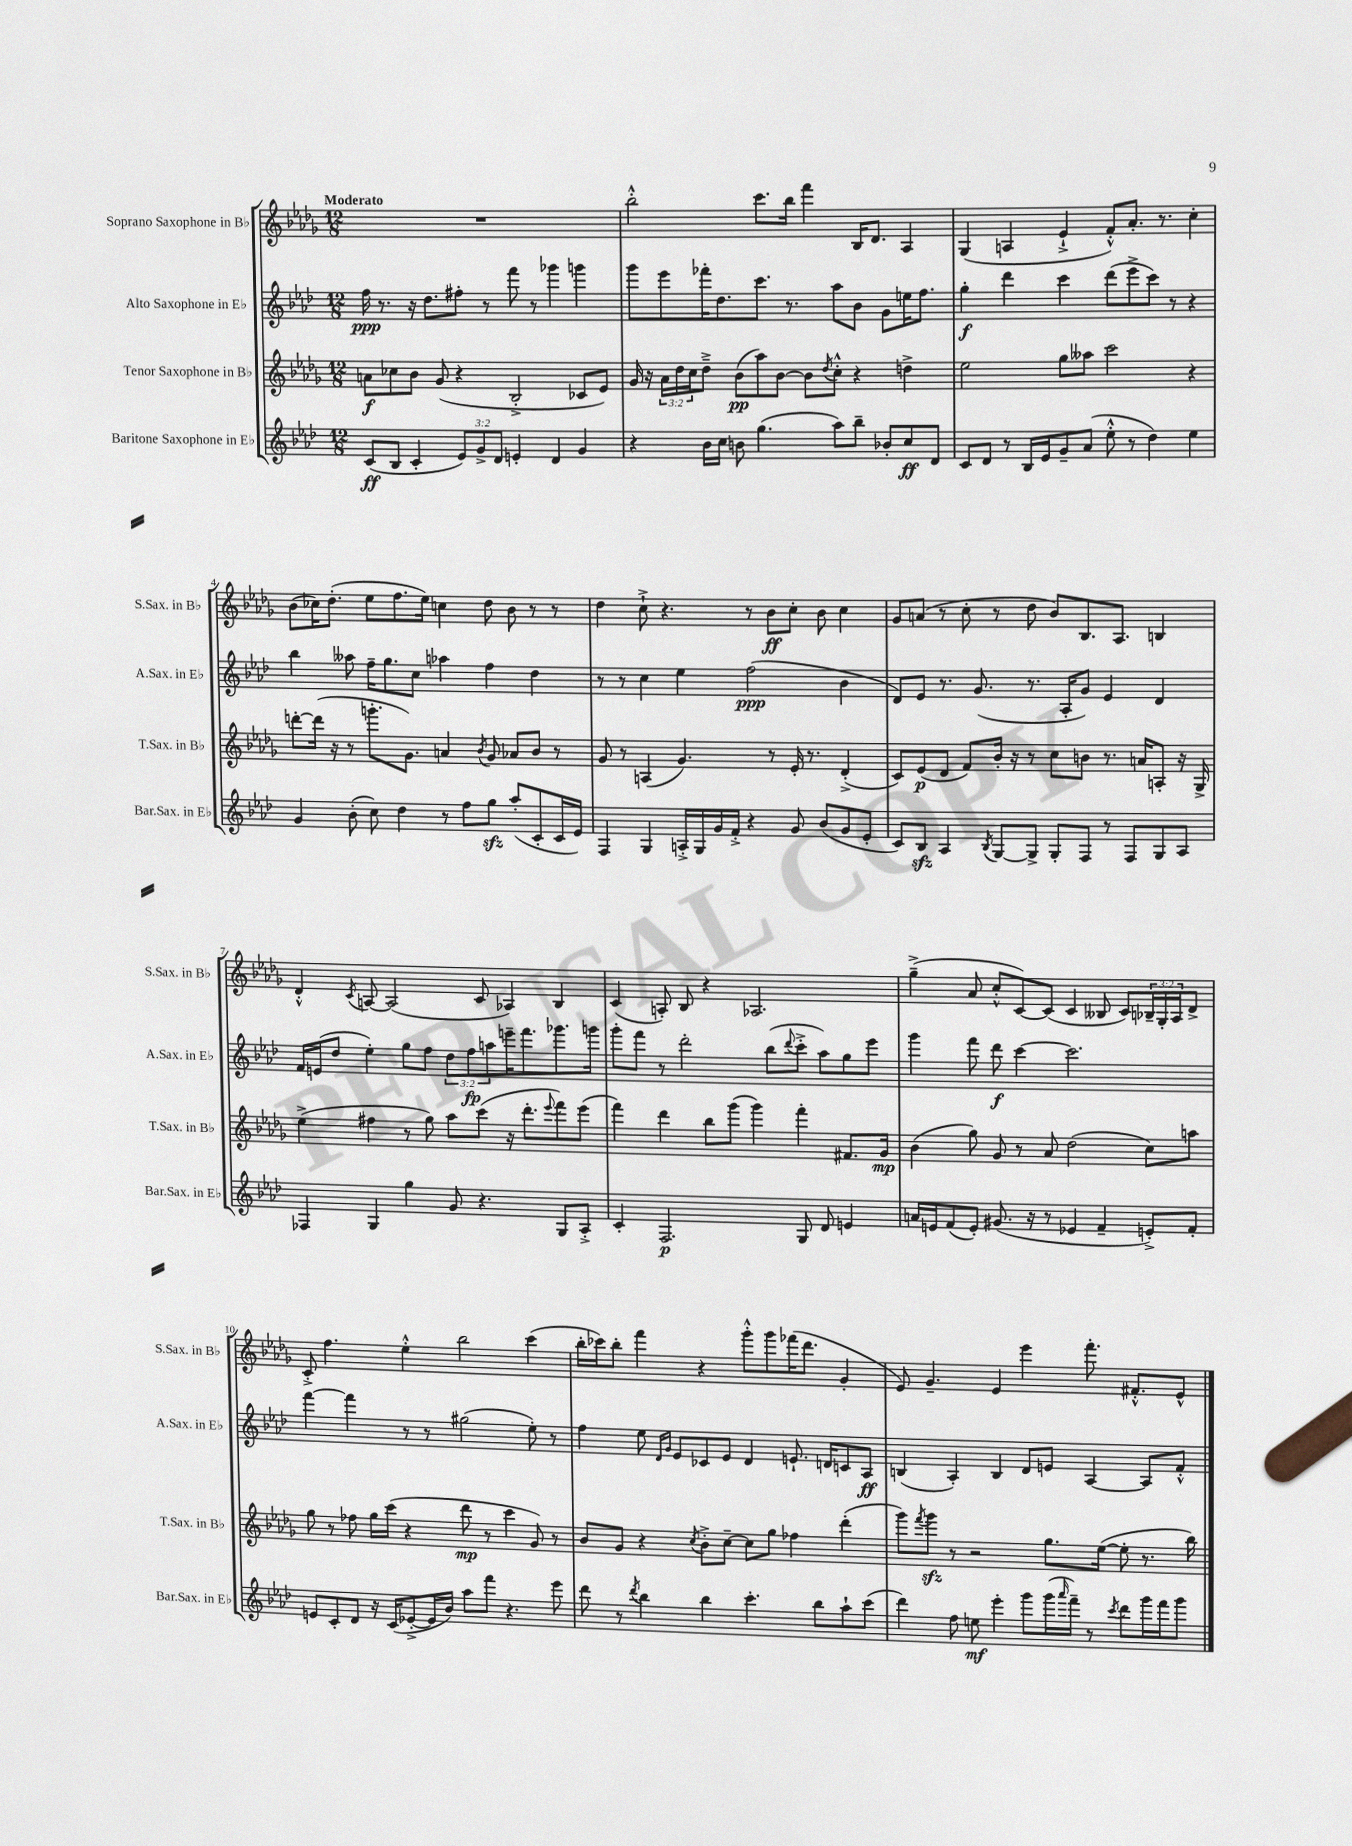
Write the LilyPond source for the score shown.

<<
\new StaffGroup <<
\new Staff = "s0" \with { instrumentName = "Soprano Saxophone in Bb" shortInstrumentName = "S.Sax. in Bb" } {
    \clef treble \key des \major \numericTimeSignature \time 12/8 \override Staff.TupletNumber.text = #tuplet-number::calc-fraction-text \tempo "Moderato"
    R1. |
    bes''2-.-^ c'''8. bes''16 f'''4 bes16 des'8. aes4 |
    ges4( a4 ees'4-!-> f'8-.-^) aes'8.-. r8. c''4-. |
    bes'8( ces''16) des''8.-.( ees''8 f''8. ees''16) c''4 des''8 bes'8 r8 r8 |
    des''4 c''8-!-> r4. r8 bes'8\ff c''8-. bes'8 c''4 |
    ges'8 a'8( r8 c''8-. r8 des''8 bes'8) bes8. aes8. b4 |
    des'4-.-^ \acciaccatura { c'8 } a8~ a2( c'8 aes4) bes4 |
    c'4( a8-.) bes8 r4 aes2. |
    ges''4--->( aes'8 c''8-.-^ c'8~) c'8( c'4 beses8 c'8) \tuplet 3/2 { bes16-- ges16-. aes16 } des'8-> |
    c'8-.-> f''4. ees''4-.-^ bes''2 c'''4( |
    bes''16-. ces'''16) bes''8-. f'''4 r4 ges'''8-.-^ ges'''8 fes'''16( des'''8. ges'4-. |
    ees'8) ges'4.-- ees'4 ees'''4 f'''8.-. fis'8.-.-^ ees'8-^ \bar "|." |
}
\new Staff = "s1" \with { instrumentName = "Alto Saxophone in Eb" shortInstrumentName = "A.Sax. in Eb" } {
    \clef treble \key aes \major \numericTimeSignature \time 12/8 \override Staff.TupletNumber.text = #tuplet-number::calc-fraction-text
    f''16\ppp r8. r16 des''8. fis''8-. r8 f'''8 r8 ges'''4 g'''4 |
    g'''8 ees'''8 fes'''16-. des''8. c'''8. r8. aes''8 bes'8 g'8 e''16 f''8. |
    g''4-.\f des'''4 c'''4 des'''8( ees'''8-> c'''8) r8 r4 |
    bes''4 aeses''8 f''16-- g''8. c''8 aes''4 f''4 des''4 |
    r8 r8 c''4 ees''4 f''2\ppp( bes'4 |
    des'8) ees'8 r8. g'8.( r8. aes16-. g'8) ees'4 des'4 |
    f'16 e'16( des''8 ees''4-.) g''8 f''8 \tuplet 3/2 { des''8 f''8\fp a''8 } e'''16-- f'''8. ges'''8. g'''16 |
    g'''8-. f'''8 r8 des'''2-. bes''8( \appoggiatura { des'''8 } c'''8-.-> aes''8) g''8 ees'''8 |
    g'''4 f'''8 des'''8\f c'''4~ c'''2. |
    f'''4~ f'''4 r8 r8 gis''2( ees''8-.) r8 |
    f''4 ees''8 \grace { des'16 g'16 } ees'8 ces'8 ees'8 des'4 e'8.-! d'16 c'8 aes8\ff |
    b4( aes4-.) b4 des'8 e'8 aes4~ aes8 f'8-.-^ \bar "|." |
}
\new Staff = "s2" \with { instrumentName = "Tenor Saxophone in Bb" shortInstrumentName = "T.Sax. in Bb" } {
    \clef treble \key des \major \numericTimeSignature \time 12/8 \override Staff.TupletNumber.text = #tuplet-number::calc-fraction-text
    a'8\f ces''8 bes'8 ges'8( r4 bes2-.-> ces'8 ees'8) |
    ges'16 r16 \tuplet 3/2 { aes'16 des''16 c''16 } des''8---> bes'8\pp( aes''8) bes'8~ bes'8 \acciaccatura { des''8 } c''8-.-^ r4 d''4-> |
    ees''2 ges''8 aeses''8 c'''2 r4 |
    d'''8~-. d'''16( r16 r8 g'''8.-. ges'8.) a'4 \acciaccatura { bes'8 } ges'8 aes'8 bes'8 r8 |
    ges'8 r8 a4( ges'4.) r8 ees'16-. r8. des'4-.->( |
    c'8) ees'8\p( des'8 f'8) bes'16-. r16 r8 c''8 b'8 r8. a'16 a8-. r16 ges16-> |
    ees''4->( fis''4 r8 ges''8) aes''8 c'''8( r16 des'''8.-. \appoggiatura { ees'''8 } f'''8) ees'''8( |
    f'''4) des'''4 bes''8 ges'''8( ges'''4) f'''4-. fis'8. ges'16\mp |
    bes'4( ges''8) ges'8 r8 aes'8 des''2( c''8) a''8 |
    ges''8 r8 fes''8 ges''16 c'''16( r4 des'''8\mp r8 c'''4 ges'8) r8 |
    bes'8 ges'8 r4 \acciaccatura { c''8 } bes'8-.-> c''8~-- c''8 ges''8 fes''4 des'''4-.( |
    ges'''8) \acciaccatura { f'''8 } ges'''8\sfz r8 r2 ges''8. ees''16~( ees''8-. r8. bes''16) \bar "|." |
}
\new Staff = "s3" \with { instrumentName = "Baritone Saxophone in Eb" shortInstrumentName = "Bar.Sax. in Eb" } {
    \clef treble \key aes \major \numericTimeSignature \time 12/8 \override Staff.TupletNumber.text = #tuplet-number::calc-fraction-text
    c'8\ff( bes8 c'4-. \tuplet 3/2 { ees'8) g'8-> des'8 } e'4-. des'4 g'4 |
    r4 bes'16 c''16 b'8 g''4.( aes''8) bes''8-- bes'8-. c''8\ff des'8 |
    c'8 des'8 r8 bes16 ees'16 g'8-- aes'8( ees''8-.-^ r8 des''4) ees''4 |
    g'4 bes'8-.( c''8) des''4 r8 f''8 g''8\sfz aes''8-.( c'8-. c'16 ees'16) |
    f4 g4 a16-.-> g16 g'16 f'16-.-> r4 g'8 bes'8( g'8 ees'8-. |
    c'8) bes8\sfz aes4 \acciaccatura { bes8 } g8~ g8-> g8-. f8 r8 f8 g8 aes8 |
    fes4 g4 g''4 g'8 r4. g8 aes8-.-> |
    c'4-. f2.\p g8 des'8 e'4 |
    a'16 e'16 f'8( e'8-.) gis'8.( r16 r8 ees'4 f'4-- e'8-.->) f'8-. |
    e'8 c'8-. des'8 r16 c'16( ees'8~-.-> ees'16 bes'16) aes''8 f'''8 r4. ees'''8 |
    des'''8 r8 \acciaccatura { des'''8 } bes''4 bes''4 c'''4.-. bes''8 aes''8-! c'''8( |
    des'''4) f''8 e''8\mf ees'''4-. g'''8 g'''16( \grace { aes'''16 } f'''16--) r8 \acciaccatura { c'''8 } des'''8 g'''16 f'''16 g'''8 \bar "|." |
}
>>
>>
